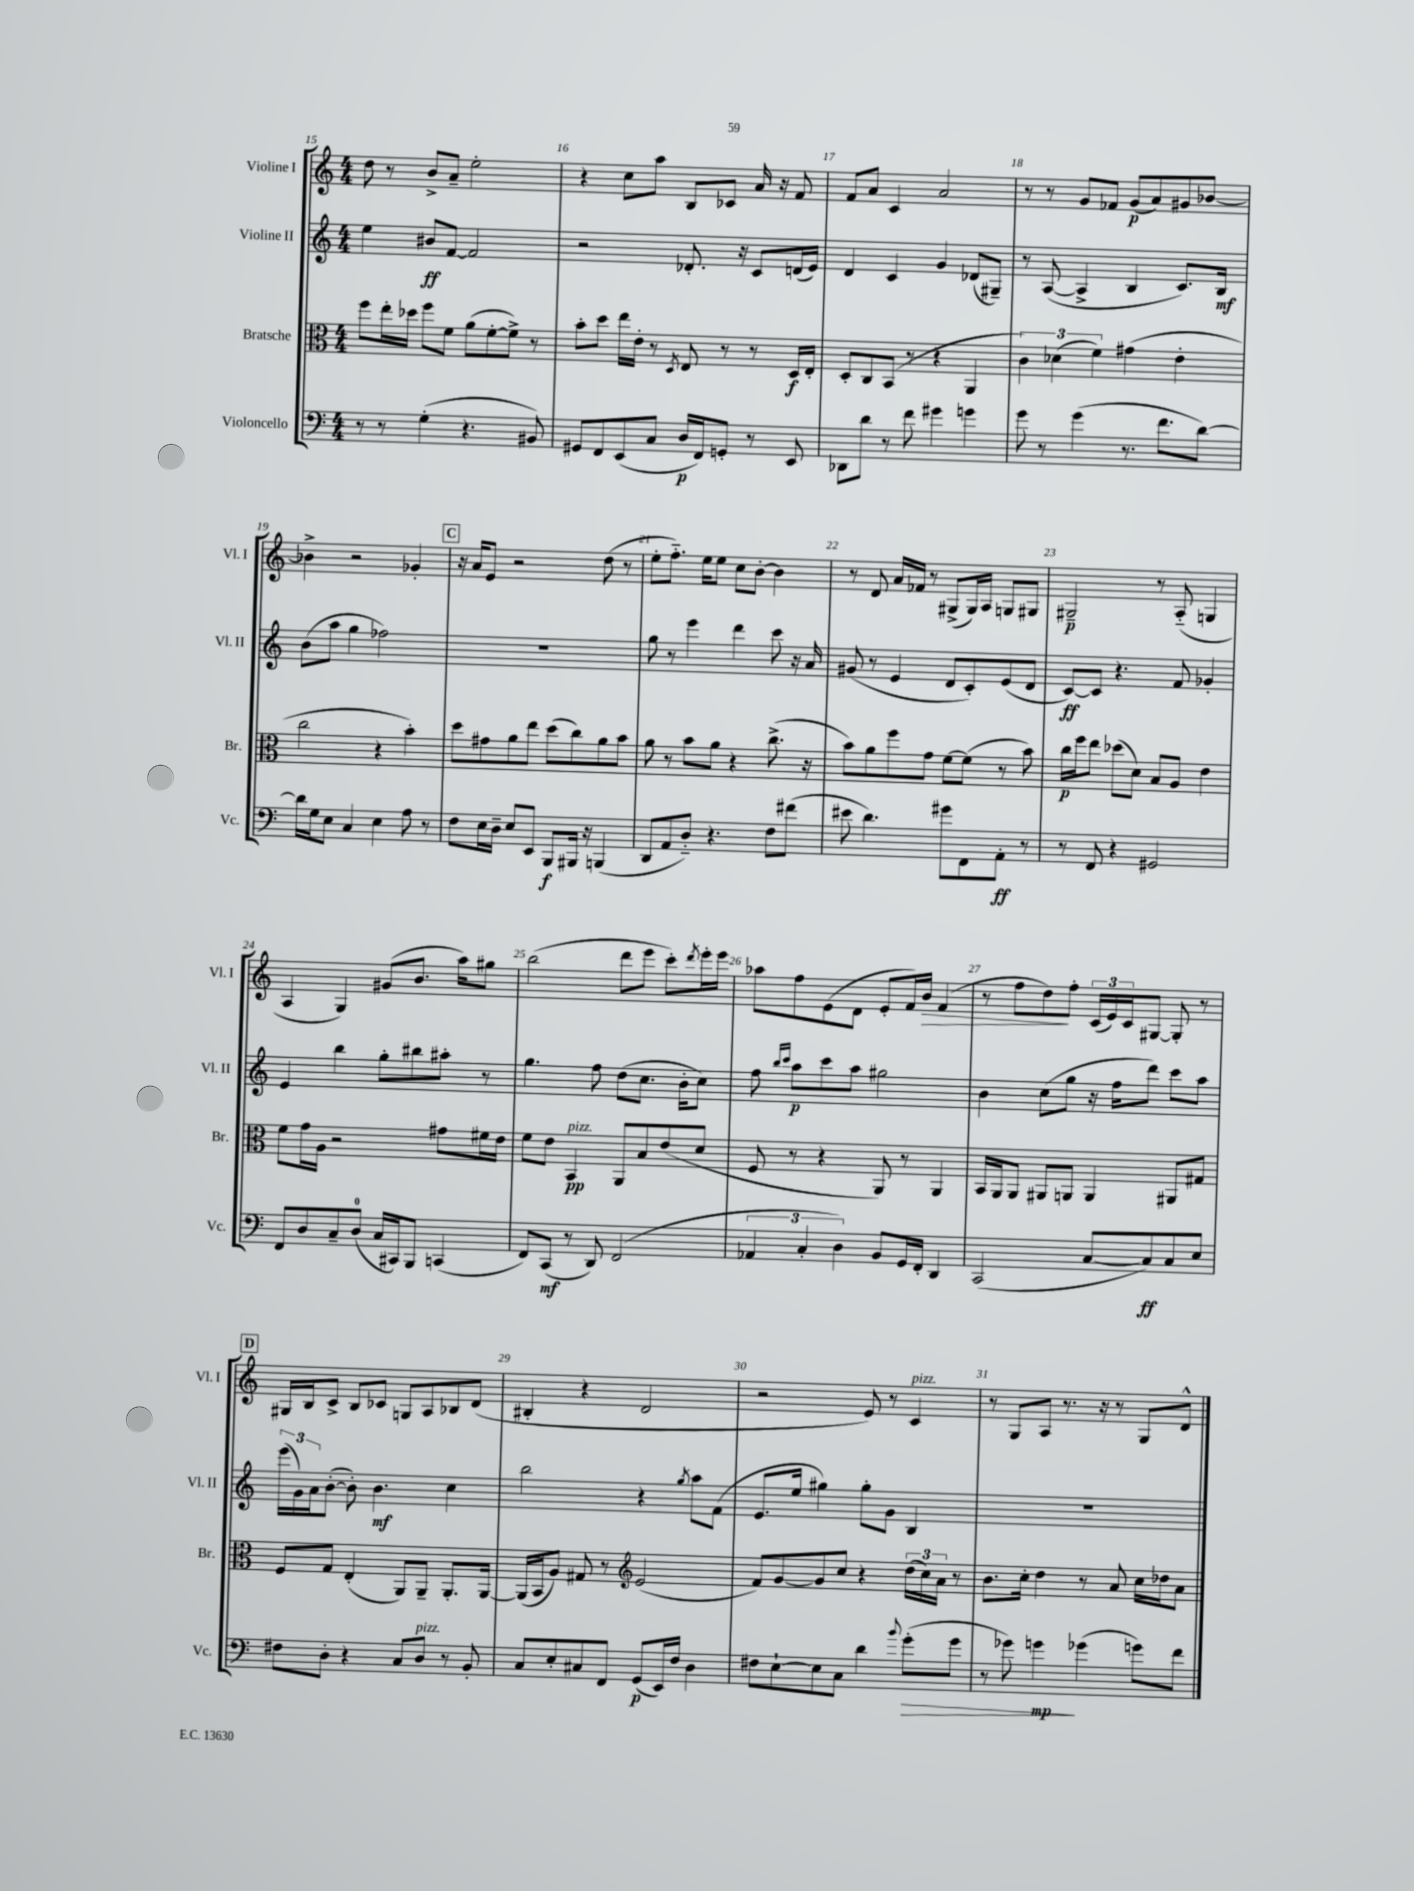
<<
\new StaffGroup <<
\new Staff = "s0" \with { instrumentName = "Violine I" shortInstrumentName = "Vl. I" } {
    \clef treble \key c \major \numericTimeSignature \time 4/4
    d''8 r8 b'8-> a'8-- e''2-. |
    r4 c''8 a''8 b8 ces'8 a'16 r16 f'8 |
    f'8 a'8 c'4 a'2 |
    r8 r8 g'8 fes'8 g'8\p( a'8) gis'8 bes'8~ |
    bes'4-> r2 ges'4-. |
    \mark \markup { \box "C" } r16 a'16 e'8 r2 d''8( r8 |
    e''8-. f''8.-_) e''16 e''8 c''8 b'8~-. b'4 |
    r8 d'8 a'16 fes'16 r8 gis8->( gis16) a16 g8 gis8 |
    gis2--\p r8 a8-_( g4 |
    a4 g4) gis'8( b'8. a''16) gis''8 |
    b''2( d'''8 e'''8 c'''8-.) \acciaccatura { d'''8 } e'''16-. e'''16 |
    aes''8 f''8 e'8( d'8 e'8-. f'16) b'16\> f'4( |
    r8 f''8 d''8\!) f''8-. \tuplet 3/2 { c'16( e'16) c'16 } gis8~ gis8-. r8 |
    \mark \markup { \box "D" } gis16 b16 c'8-> b8 ces'8 g8 a8 bes8 d'8( |
    bis4-. r4 d'2 |
    r2 e'8) r8 c'4^\markup { \italic "pizz." } |
    r8 g8 a8 r8. r16 r8 g8 d'8-^ \bar "|." |
}
\new Staff = "s1" \with { instrumentName = "Violine II" shortInstrumentName = "Vl. II" } {
    \clef treble \key c \major \numericTimeSignature \time 4/4
    e''4 bis'8\ff f'8~ f'2 |
    r2 des'8.-. r16 c'8 d'16( e'16) |
    d'4 c'4 g'4 des'8( gis8--) |
    r8 a8~( a4-> b4 c'8.) b16\mf |
    b'8( a''8 g''4 fes''2) |
    \mark \markup { \box "C" } R1 |
    g''8 r8 e'''4 d'''4 c'''8 r16 a'16 |
    gis'8( r8 e'4 d'8 c'8-.) e'8( d'8 |
    c'8~\ff) c'8 r4. f'8 ges'4-. |
    e'4 b''4 g''8-. bis''8 ais''8-. r8 |
    g''4. f''8 d''8( c''8. b'16-. c''8) |
    f''8 \grace { b''16 c'''16 } a''8\p c'''8 a''8 gis''2 |
    b'4 c''8( g''8 r16 f''16 d'''8) c'''8 a''8 |
    \mark \markup { \box "D" } \tuplet 3/2 { e'''16( g'16) a'16 } b'8~-.( b'8-.) b'4.\mf c''4 |
    b''2 r4 \acciaccatura { g''8 } a''8 f'8( |
    e'8. e''16 gis''4) gis''8-. g'8 b4 |
    R1 \bar "|." |
}
\new Staff = "s2" \with { instrumentName = "Bratsche" shortInstrumentName = "Br." } {
    \clef alto \key c \major \numericTimeSignature \time 4/4
    f''8 e''16-. des''16 f''8 f'8 a'8( f'8~-. f'8->) r8 |
    b'8-. d''8 e''16 e'16-. r8 \acciaccatura { d8 } e8 r8 r8 d16\f e16-. |
    d8-. c8 b,8( r8 r4 a,4 |
    \tuplet 3/2 { c'4) des'4( f'4) } gis'4( e'4-. |
    c''2 r4 b'4-.) |
    \mark \markup { \box "C" } d''8 gis'8 a'8 e''8 d''8( c''8) a'8 b'8 |
    a'8 r8 b'8 a'8 r4 c''8.->( r16 |
    b'8) a'8 f''8 g'8 f'8~ f'8( r8 b'8) |
    c''16\p f''16 e''8 des''8( d'8) b8 a8 e'4 |
    f'8 g'16 a16 r2 gis'8 fis'16 e'16 |
    f'8 e'8 b,4\pp^\markup { \italic "pizz." } a,8 b8 e'8( d'8 |
    f8 r8 r4 a,8) r8 a,4 |
    b,16 a,16 a,8 ais,8 a,8 a,4 ais,8 gis8 |
    \mark \markup { \box "D" } f8 g8 e4-.( a,8) a,8-- a,8.-. a,16~ |
    a,16( b,16 a8) gis8 r8 \clef treble e'2( |
    f'8) g'8~ g'8 c''8 r4 \tuplet 3/2 { d''16( c''16) a'16 } r8 |
    b'8. c''16-. d''4 r8 a'8 c''16 des''16 a'8 \bar "|." |
}
\new Staff = "s3" \with { instrumentName = "Violoncello" shortInstrumentName = "Vc." } {
    \clef bass \key c \major \numericTimeSignature \time 4/4
    r8 r8 g4-.( r4. bis,8) |
    gis,8 f,8 e,8( c8 d16\p f,16) g,8-. r8 e,8 |
    des,8 d'8 r8 f'8 gis'4 g'4 |
    g'8 r8 g'4( r8. f'8. d'8~) |
    d'16 g16 e8 c4 e4 a8 r8 |
    \mark \markup { \box "C" } f8 e16 d16-- e8 e,8 b,,8\f bis,,16 r16 b,,4( |
    d,8 a,8 d8-_) r4. f8 fis'8( |
    eis'8 d'4.) gis'8 f,8 a,8-.\ff r8 |
    r8 f,8 r4 gis,2 |
    f,8 d8 c8-- d8-0( c16 cis,16) b,,8 c,4( |
    f,8) c,8\mf( r8 d,8) f,2( |
    \tuplet 3/2 { aes,4 c4-. d4) } b,8 g,16 f,16-. d,4 |
    c,2( c8~ c8\ff) c8 e8 |
    \mark \markup { \box "D" } fis8 d8-. r4 c8 d8^\markup { \italic "pizz." } r8 b,8-. |
    c8 e8-. cis8 f,8 g,8\p( e,16) f16 d4 |
    fis8 e8~-! e8 c8 d'4 \appoggiatura { b'8 } g'8-.\>( g'8 |
    r8 ges'8) g'4\mp\! ges'4( g'8) f'8 \bar "|." |
}
>>
>>
\layout { \context { \Score currentBarNumber = #15 \override BarNumber.break-visibility = ##(#f #t #t) barNumberVisibility = #all-bar-numbers-visible } }
